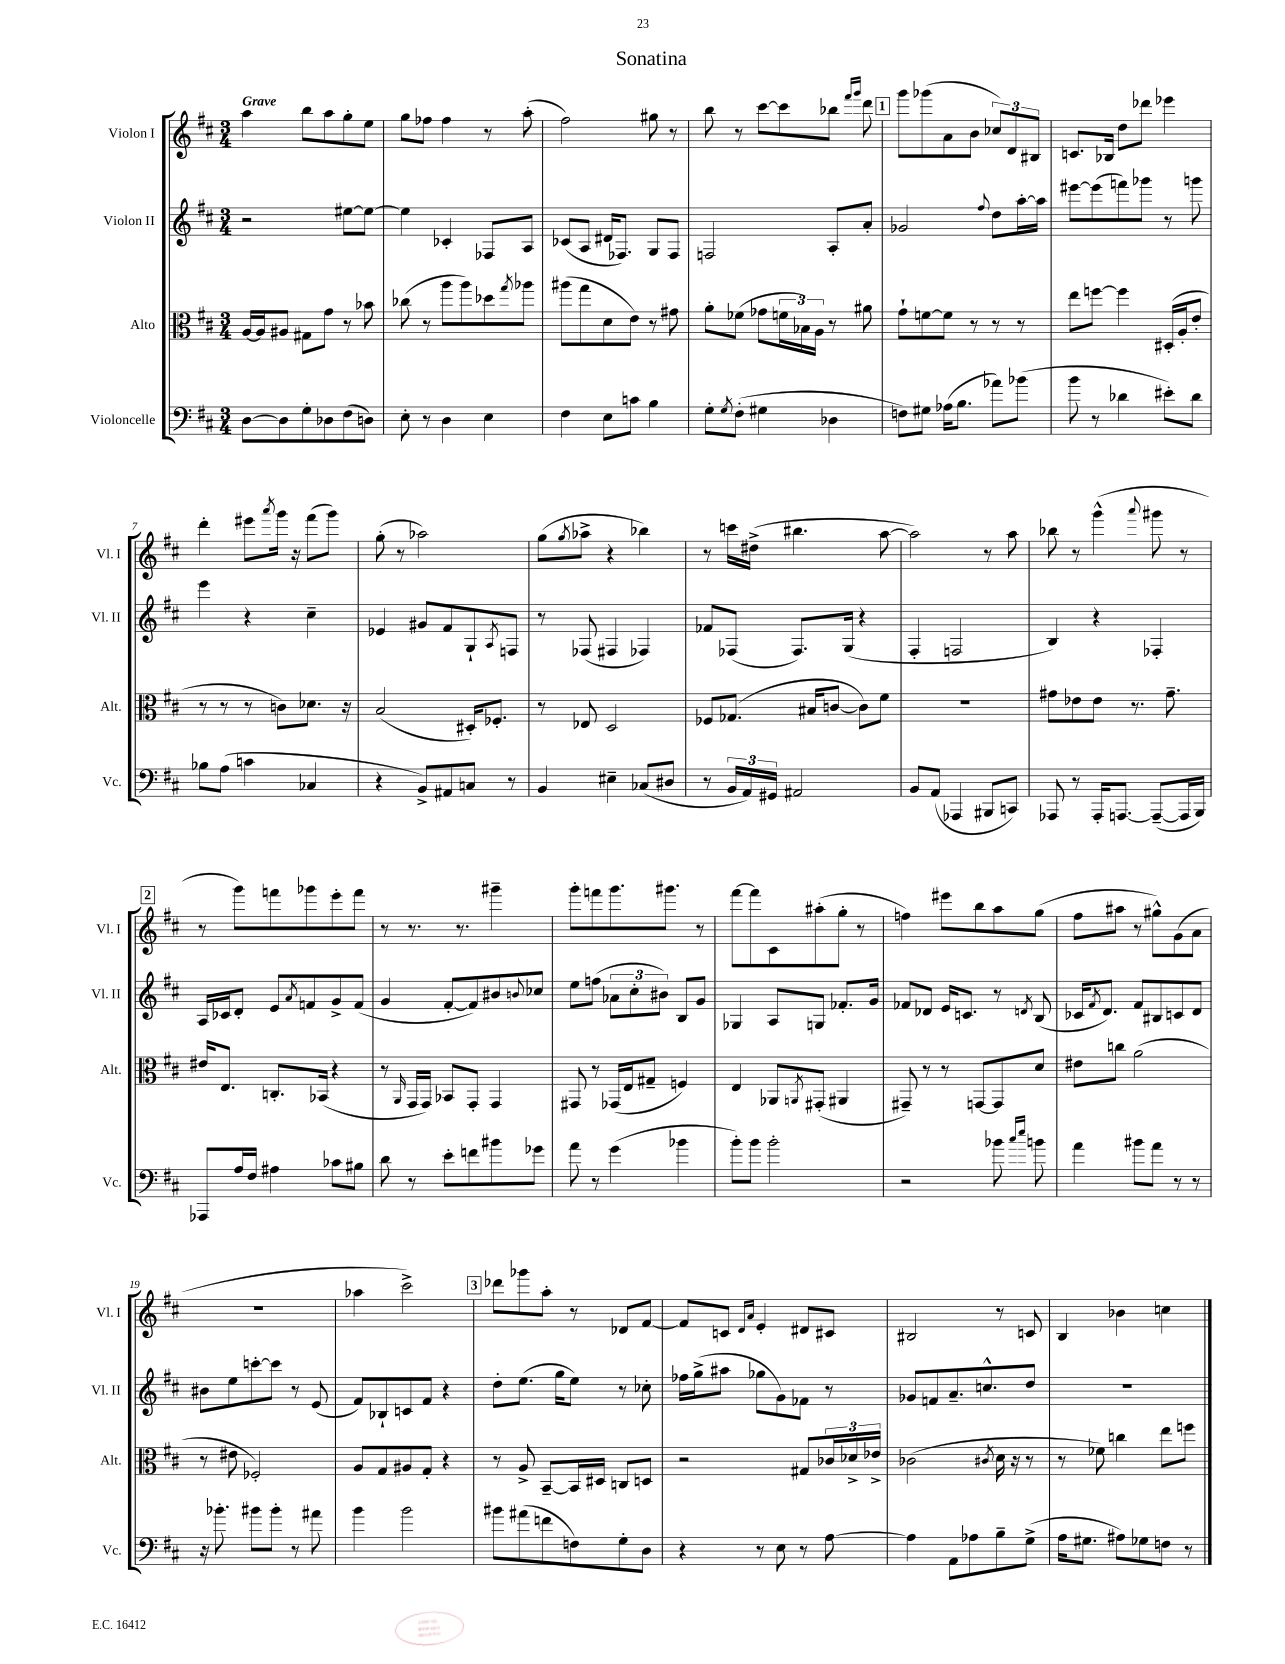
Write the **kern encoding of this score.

**kern	**kern	**kern	**kern
*staff4	*staff3	*staff2	*staff1
*clefF4	*clefC3	*clefG2	*clefG2
*k[f#c#]	*k[f#c#]	*k[f#c#]	*k[f#c#]
*M3/4	*M3/4	*M3/4	*M3/4
[8D\L	[16A/LL	2r	4aa\
.	16A/]J	.	.
8D\]	8A#/J	.	.
8G'\	8G#\L	.	8bb\L
8D-\	8g\J	.	8aa\
(8F#\	8r	[8ee#\L	8gg'\
8D\J)	8b-\	8ee#\_J	8ee\J
=	=	=	=
8E'\	(8cc-\	4ee#\]	8gg\L
8r	8r	.	8ff-\J
4D\	8aa\L	4c-'/	4ff-\
.	8aa\)	.	.
4E\	8dd-\	8F-/L	8r
.	8qgg/	.	.
.	8aa-\J	8A/J	(8aa'\
=	=	=	=
4F#\	(8aa#\L	(8c-/L	2ff#\)
.	8gg\	8A/J	.
8E\L	8d\	16d#/LK	.
.	.	8.F-/J)	.
8c\J	8e\J)	.	.
4B\	8r	8G/L	8gg#\
.	8g#\	8F-/J	8r
=	=	=	=
8G'\L	8a'\L	2F/	8bb\
8qG/	.	.	.
(8F#'\J	(8f-\J	.	8r
4G#\	8g-\L	.	[8ccc#\L
.	24f\L	.	8ccc#\]
.	24B-\)	.	.
.	24A\JJ	.	.
4D-\	8r	8A'/L	8bb-\J
.	.	.	16qqfff#/LL
.	.	.	16qqggg/JJ
.	8a#\	8a'/J	8ddd\
=	=	=	=
8F\L)	8g`\L	2g-/	8ggg\L
8G#\J	[8f\	.	(8ggg-\
(16A-\LK	8f\]J	.	8a\
8.B\J	.	.	.
.	8r	.	8b\J
.	.	8qqff#/	.
8a-\L)	8r	8dd\L	12cc-/L)
.	.	.	12d/
(8b-\J	8r	[16aa'\L	.
.	.	.	12B#/J
.	.	16aa\]JJ	.
=	=	=	=
8b\	8ee\L	[8eee#\L	8.c/L
8r	[8ff\J	(8eee#\]	.
.	.	.	16B-/Jk
4d-\	4ff\]	8fff\)	8dd\L
.	.	8ggg-\J	8ddd-\J
8e#'\L)	(16D#'/LL	8r	4eee-\
.	16A'/J	.	.
8d-\J	8e'/J	8ggg\	.
=	=	=	=
8B-\L	8r	4eee\	4ddd'\
(8A\J	8r	.	.
4c\	8r	4r	8eee#\L
.	.	.	8qaaa/
.	8c\L)	.	16ggg\Jk
.	.	.	16r
4C-/	8.d-\J	4cc#~\	(8fff#\L
.	.	.	8ggg\J)
.	16r	.	.
=	=	=	=
4r	(2B/	4e-/	(8gg'\
.	.	.	8r
8BB^/L)	.	8g#/L	2aa-\)
8AA#/	.	8f#/	.
8C/J	16D#'/LK)	8G`/	.
.	8.F-'/J	.	.
.	.	8qA/	.
8r	.	8F/J	.
=	=	=	=
4BB/	8r	8r	(8gg\L
.	.	.	8qgg/
.	8E-/	(8F-/	8aa-^\J
4E#~\	2D/	4F#/	4r
(8C-/L	.	4F-/)	4bb-\)
8D#/J	.	.	.
=	=	=	=
8r	8F-/L	8f-/L	8r
24BB/LL	(8.G-/J	(8F-/J	16ccc\LL
24AA/)	.	.	.
.	.	.	(16dd#^\JJ
24GG#/JJ	.	.	.
2AA#/	.	8.F-/L)	4.bb#\
.	16B#/LK	.	.
.	[8c/J	.	.
.	.	(16G/Jk	.
.	8c\]L)	4r	.
.	8f#\J	.	[8aa\
=	=	=	=
8BB/L	2.r	4F#'/	2aa\])
(8AA/J	.	.	.
4AAA-/	.	2F/	.
8BBB#/L	.	.	8r
8CC/J)	.	.	8aa\
=	=	=	=
8AAA-/	8g#\L	4B/)	8bb-\
8r	8e-\	.	8r
16AAA-'/LK	8e-\J	4r	(4ggg^^\
[8.AAA/J	.	.	.
.	8.r	.	.
.	.	.	8qqaaa/
(8AAA~/_L	.	4F-'/	8ggg#\
.	8.g#~\	.	.
16AAA/]L	.	.	8r
16BBB/JJ)	.	.	.
=	=	=	=
8AAA-/L	16e#/LK	16A/LL	8r
.	8.E/J	16c-/J	.
16A/L	.	8d'/J	8ggg\L)
16F#/JJ	.	.	.
4A#\	8.C'/L	8e/L	8fff\
.	.	8qa/	.
.	.	8f/	8ggg-\
.	(16BB-/Jk	.	.
8c-\L	4r	8g^/	8eee'\
8B#\J	.	(8f/J	8fff\J
=	=	=	=
8d\	8r	4g/	8r
.	16qqAA/	.	.
8r	16GG/LL	.	8.r
.	16GG/JJ)	.	.
8e'\L	8BB-/L	[8f#'/L	.
.	.	.	8.r
8f\	8GG'/J	8f#/])	.
8b#\	4GG/	8b#/	4ggg#~\
.	.	8qqb/	.
8g-\J	.	8cc-/J	.
=	=	=	=
8a\	8GG#/	8ee\L	8ggg'\L
8r	8r	(8ff\J	8fff\
(4g\	(16GG-/LL	12a-\L	8.ggg\
.	16E/J	.	.
.	.	12cc#'\	.
.	8G#~/J	.	.
.	.	12b#\J)	.
.	.	.	8.ggg#\J
4b-\	4F/)	8B/L	.
.	.	8g/J	8r
=	=	=	=
8b'\L)	4E/	4G-/	[8fff#\L
8b\J	.	.	8fff#\]
2b'\	8AA-/L	8A/L	8c#\
.	8qAA/	.	.
.	(8GG#'/J	8G/J	(8aa#'\
.	4AA#/	8.f-'/L	8gg'\J
.	.	.	8r
.	.	16g/Jk	.
=	=	=	=
2r	8GG#~/)	8f-/L	4ff\)
.	8r	8d-/J	.
.	8r	16e/LK	8eee#\L
.	.	8.c/J	.
.	[8GG/L	.	8bb\
8b-\	8GG/]	8r	8aa\
16qqcc#/LL	.	.	.
16qqee/JJ	.	8qd/	.
8b\	8d/J	(8B/	(8gg\J
=	=	=	=
4a\	8e#\L	16c-/LK	8ff#\L
.	.	8qf#/	.
.	.	8.d/J)	.
.	8cc\J	.	8aa#\J
8b#\L	(2a\	8f#/L	8r
8a\J	.	8B#/	8gg#^^\L)
8r	.	8c/	(8g\
8r	.	8d/J	8a\J
=	=	=	=
16r	8r	8b#\L	2.r
8.b-'\	.	.	.
.	8e#\	8ee\	.
8b#\L	2F-'/)	[8ccc'\	.
8b#'\J	.	8ccc\]J	.
8r	.	8r	.
8a#\	.	(8e/	.
=	=	=	=
4b\	8A/L	8f#/L)	4aa-\
.	8G/	8B-`/	.
2b\	8A#/	8c/	2ccc#^\)
.	8G'/J	8f#/J	.
.	4r	4r	.
=	=	=	=
8b#\L	8r	8dd'\L	8ddd-\L
(8a#\	8A^/	(8.ee\J	8ggg-\
8f\	[8BB~/L	.	8aa'\J
.	.	16gg\LK	.
8F\)	16BB/]L	8ee\J)	8r
.	16D#/JJ	.	.
8G'\	8C/L	8r	8d-/L
8D\J	8D/J	8cc-'\	[8f#/J
=	=	=	=
4r	2r	16ff-\LL	8f#/]L
.	.	(16gg^\J	.
.	.	8aa#\J	8c/J
.	.	.	16qqd/LL
.	.	.	16qqa/JJ
8r	.	8gg-\L	4e'/
8E\	.	8g\)	.
8r	8G#/L	8f-\J	8d#/L
[8A\	24c-/L	8r	8c#/J
.	24d-^/	.	.
.	24e-^/JJ	.	.
=	=	=	=
4A\]	(2c-\	8g-/L	2B#/
.	.	8f/	.
8AA\L	.	8.a~/	.
8A-\	.	.	.
.	.	8.cc^^/	.
.	8qc#/	.	.
8B~\	16d\	.	8r
.	16r	.	.
(8G^\J	8r	8dd/J	8c/
=	=	=	=
16A\LK	8r	2.r	4B/
8.G#\J	.	.	.
.	8f-\)	.	.
8A#\L)	4cc\	.	4b-\
8G-\	.	.	.
8F\J	8ee\L	.	4cc\
8r	8ff\J	.	.
==	==	==	==
*-	*-	*-	*-
